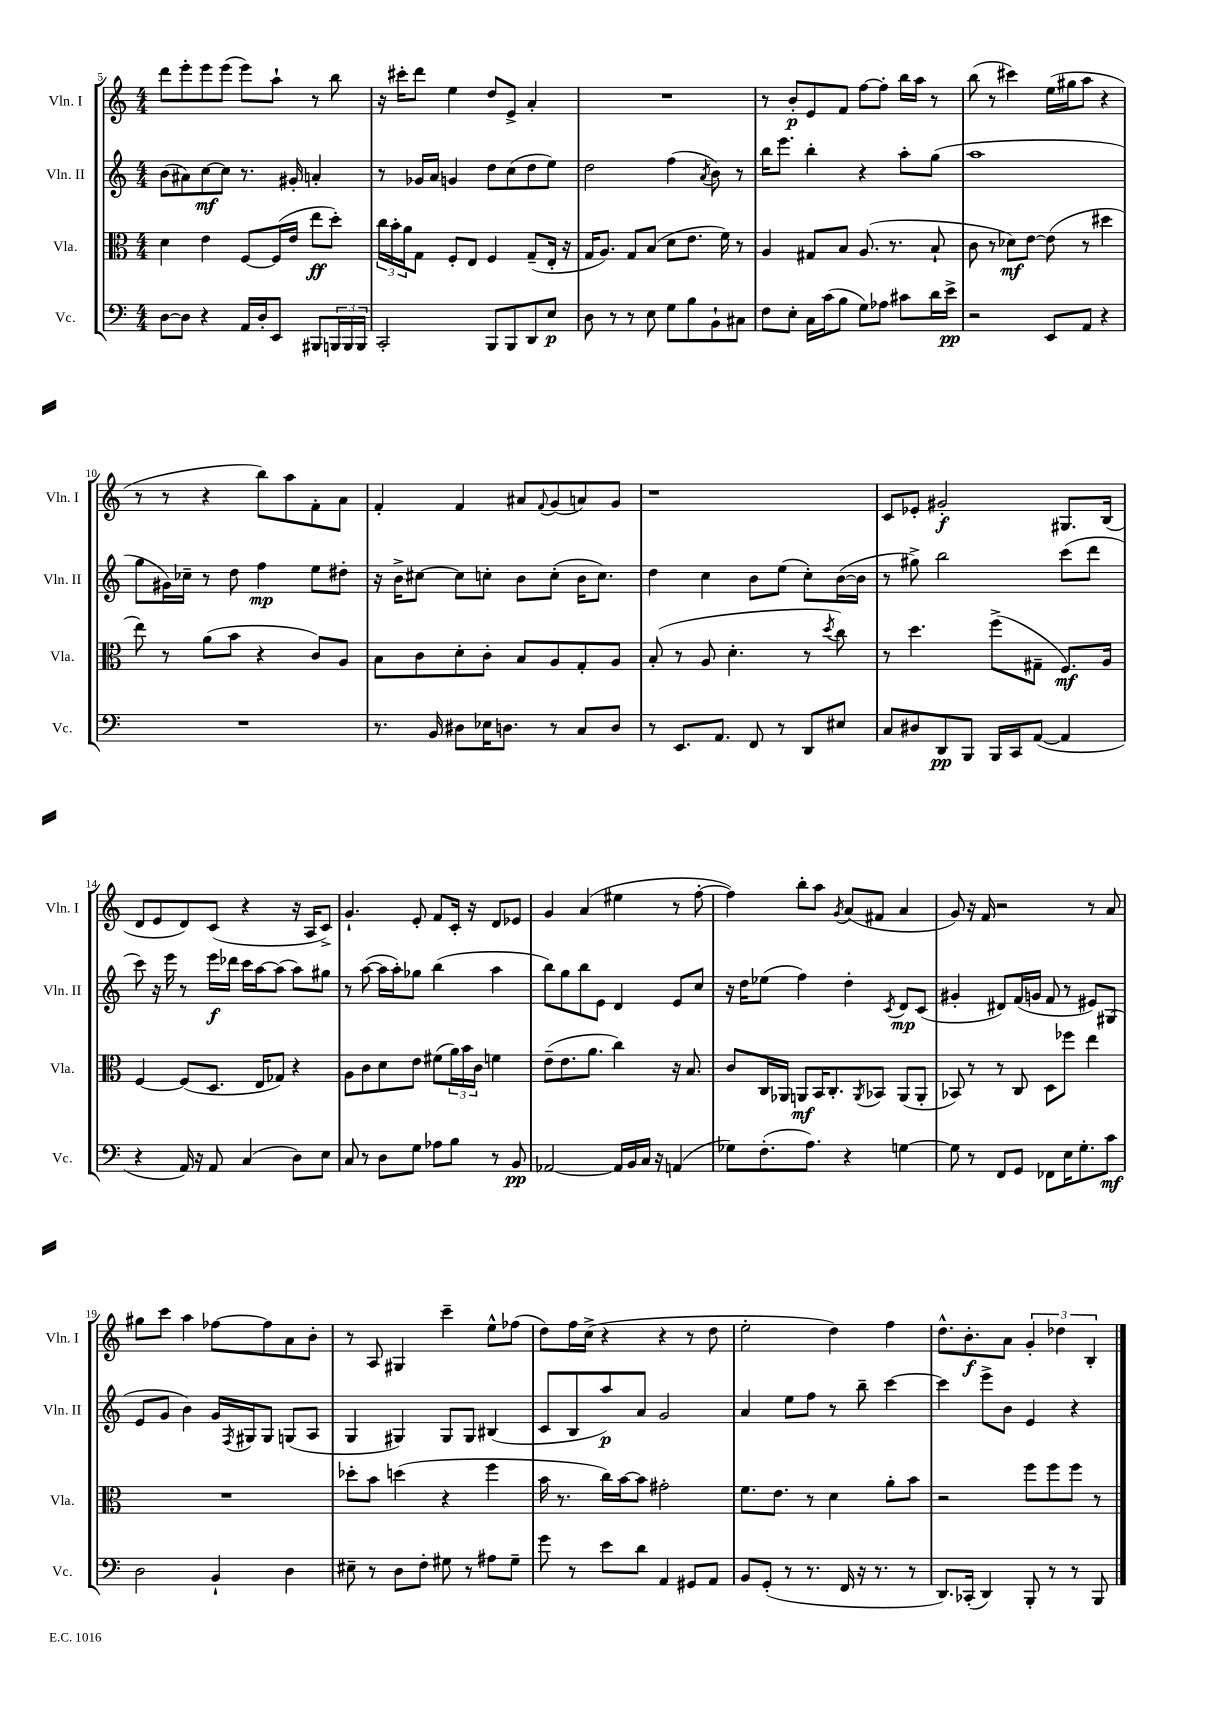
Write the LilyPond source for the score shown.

<<
\new StaffGroup <<
\new Staff = "s0" \with { instrumentName = "Vln. I" shortInstrumentName = "Vln. I" } {
    \clef treble \key c \major \numericTimeSignature \time 4/4
    d'''8 e'''8-. e'''8 e'''8( e'''8) a''8-! r8 b''8 |
    r16 cis'''16-. d'''8 e''4 d''8 e'8-> a'4-. |
    R1 |
    r8 b'8-.\p e'8 f'8 f''8~ f''8-. b''16 a''16 r8 |
    b''8( r8 cis'''4) e''16( gis''16 a''8 r4 |
    r8 r8 r4 b''8) a''8 f'8-. a'8 |
    f'4-. f'4 ais'8 \appoggiatura { f'8 } g'8( a'8) g'8 |
    r1 |
    c'8 ees'8-. gis'2-.\f gis8. b16( |
    d'8 e'8 d'8) c'8( r4 r16 a16 c'8->) |
    g'4.-! e'8-. f'8 c'16-. r16 d'8 ees'8 |
    g'4 a'4( eis''4 r8 f''8~-. |
    f''4) b''8-. a''8 \acciaccatura { g'8 } a'8( fis'8 a'4 |
    g'8) r16 f'16 r2 r8 a'8 |
    gis''8 c'''8 a''4 fes''8~ fes''8 a'8 b'8-. |
    r8 a8 gis4 c'''4-- e''8-^ fes''8( |
    d''8) f''16 c''16->( r4 r4 r8 d''8 |
    e''2-. d''4) f''4 |
    d''8.-^ b'8.-.\f a'8 \tuplet 3/2 { g'4-. des''4 b4-. } \bar "|." |
}
\new Staff = "s1" \with { instrumentName = "Vln. II" shortInstrumentName = "Vln. II" } {
    \clef treble \key c \major \numericTimeSignature \time 4/4
    b'8( ais'8) c''8~\mf c''8 r8. gis'16-. a'4-. |
    r8 ges'16 a'16 g'4 d''8 c''8( d''8 e''8) |
    d''2 f''4( \acciaccatura { a'8 } b'8) r8 |
    b''16 e'''8. b''4-. r4 a''8-. g''8( |
    a''1 |
    g''8 gis'16) ces''16-- r8 d''8 f''4\mp e''8 dis''8-. |
    r16 b'16-> cis''8~ cis''8 c''8-. b'8 c''8-.( b'16 c''8.) |
    d''4 c''4 b'8 e''8( c''8-.) b'16~( b'16 |
    r8 gis''8->) b''2 c'''8( d'''8 |
    c'''8) r16 e'''16 r8 e'''16\f des'''16 c'''16 a''16~ a''8( a''8) gis''8 |
    r8 a''8~( a''16 a''16-.) ges''8 b''4( a''4 |
    b''8) g''8 b''8 e'8 d'4 e'8 c''8 |
    r16 d''16 ees''8( f''4) d''4-. \acciaccatura { c'8 } d'8\mp c'8( |
    gis'4-. dis'8) f'16( g'16 f'8 r8 eis'8) gis8( |
    e'8 g'8 b'4) g'16 \acciaccatura { f8 } gis16 gis8 g8( a8 |
    g4 gis4) gis8 gis8 bis4( |
    c'8 b8 a''8\p) a'8 g'2 |
    a'4 e''8 f''8 r8 b''8-- c'''4~ |
    c'''4 e'''8-> b'8 e'4 r4 \bar "|." |
}
\new Staff = "s2" \with { instrumentName = "Vla." shortInstrumentName = "Vla." } {
    \clef alto \key c \major \numericTimeSignature \time 4/4
    d'4 e'4 f8~ f16( e'16 e''8\ff d''8-.) |
    \tuplet 3/2 { c''16 b'16-. a'16 } g8 f8-. e8 f4 g8--( e16-. r16 |
    g16 a8.) g8 b8( d'8 e'8. f'16) r8 |
    a4 gis8 b8 a8.( r8. b8-! |
    c'8 r8 des'8\mf) e'8~ e'8( r8 dis''4 |
    e''8) r8 a'8( b'8 r4 c'8) a8 |
    b8 c'8 d'8-. c'8-. b8 a8 g8-. a8 |
    b8-.( r8 a8 d'4.-. r8 \acciaccatura { d''8 } c''8) |
    r8 d''4. f''8->( gis8-- f8.\mf) a16 |
    f4~ f8( d8. e16 ges8) r4 |
    a8 c'8 d'8 e'8 fis'8( \tuplet 3/2 { a'16) b'16 c'16 } f'4 |
    e'8--( e'8. a'8. c''4) r16 b8. |
    c'8 c16 aes,16 a,8\mf b,16 c8.-. \acciaccatura { a,8 } bes,8 a,8( a,8-. |
    bes,8) r8 r8 c8 d8 fes''8 e''4 |
    R1 |
    des''8-. b'8 d''4( r4 f''4 |
    b'16 r8. c''16) b'16~ b'8 gis'2-. |
    f'8. e'8. r8 d'4 a'8-. b'8 |
    r2 f''8 f''8 f''8 r8 \bar "|." |
}
\new Staff = "s3" \with { instrumentName = "Vc." shortInstrumentName = "Vc." } {
    \clef bass \key c \major \numericTimeSignature \time 4/4
    d8~ d8 r4 a,16 d16-. e,8 bis,,8 \tuplet 3/2 { b,,16 b,,16 b,,16 } |
    c,2-. b,,8 b,,8 d,8 e8\p |
    d8 r8 r8 e8 g8 b8 b,8-! cis8 |
    f8 e8-. c16 c'16( b8 g8) aes8 cis'8 d'16 e'16->\pp |
    r2 e,8 a,8 r4 |
    R1 |
    r8. b,16 dis8 ees16 d8. r8 c8 d8 |
    r8 e,8. a,8. f,8 r8 d,8 eis8 |
    c8 dis8 d,8\pp b,,8 b,,16 c,16 a,8~( a,4 |
    r4 a,16) r16 a,8 c4( d8) e8 |
    c8 r8 d8 g8 aes8 b8 r8 b,8\pp |
    aes,2~ aes,16 b,16 c16 r16 a,4( |
    ges8) f8.-.( a8.) r4 g4~ |
    g8 r8 f,8 g,8 fes,8 e16 g8.-. c'8\mf |
    d2 b,4-! d4 |
    eis8-- r8 d8 f8-. gis8 r8 ais8 gis8-- |
    g'8 r8 e'8 d'8 a,4 gis,8 a,8 |
    b,8 g,8-.( r8 r8. f,16 r16 r8. r8 |
    d,8.) ces,16-.( d,4) b,,8-. r8 r8 b,,8 \bar "|." |
}
>>
>>
\layout { \context { \Score currentBarNumber = #5 } }
